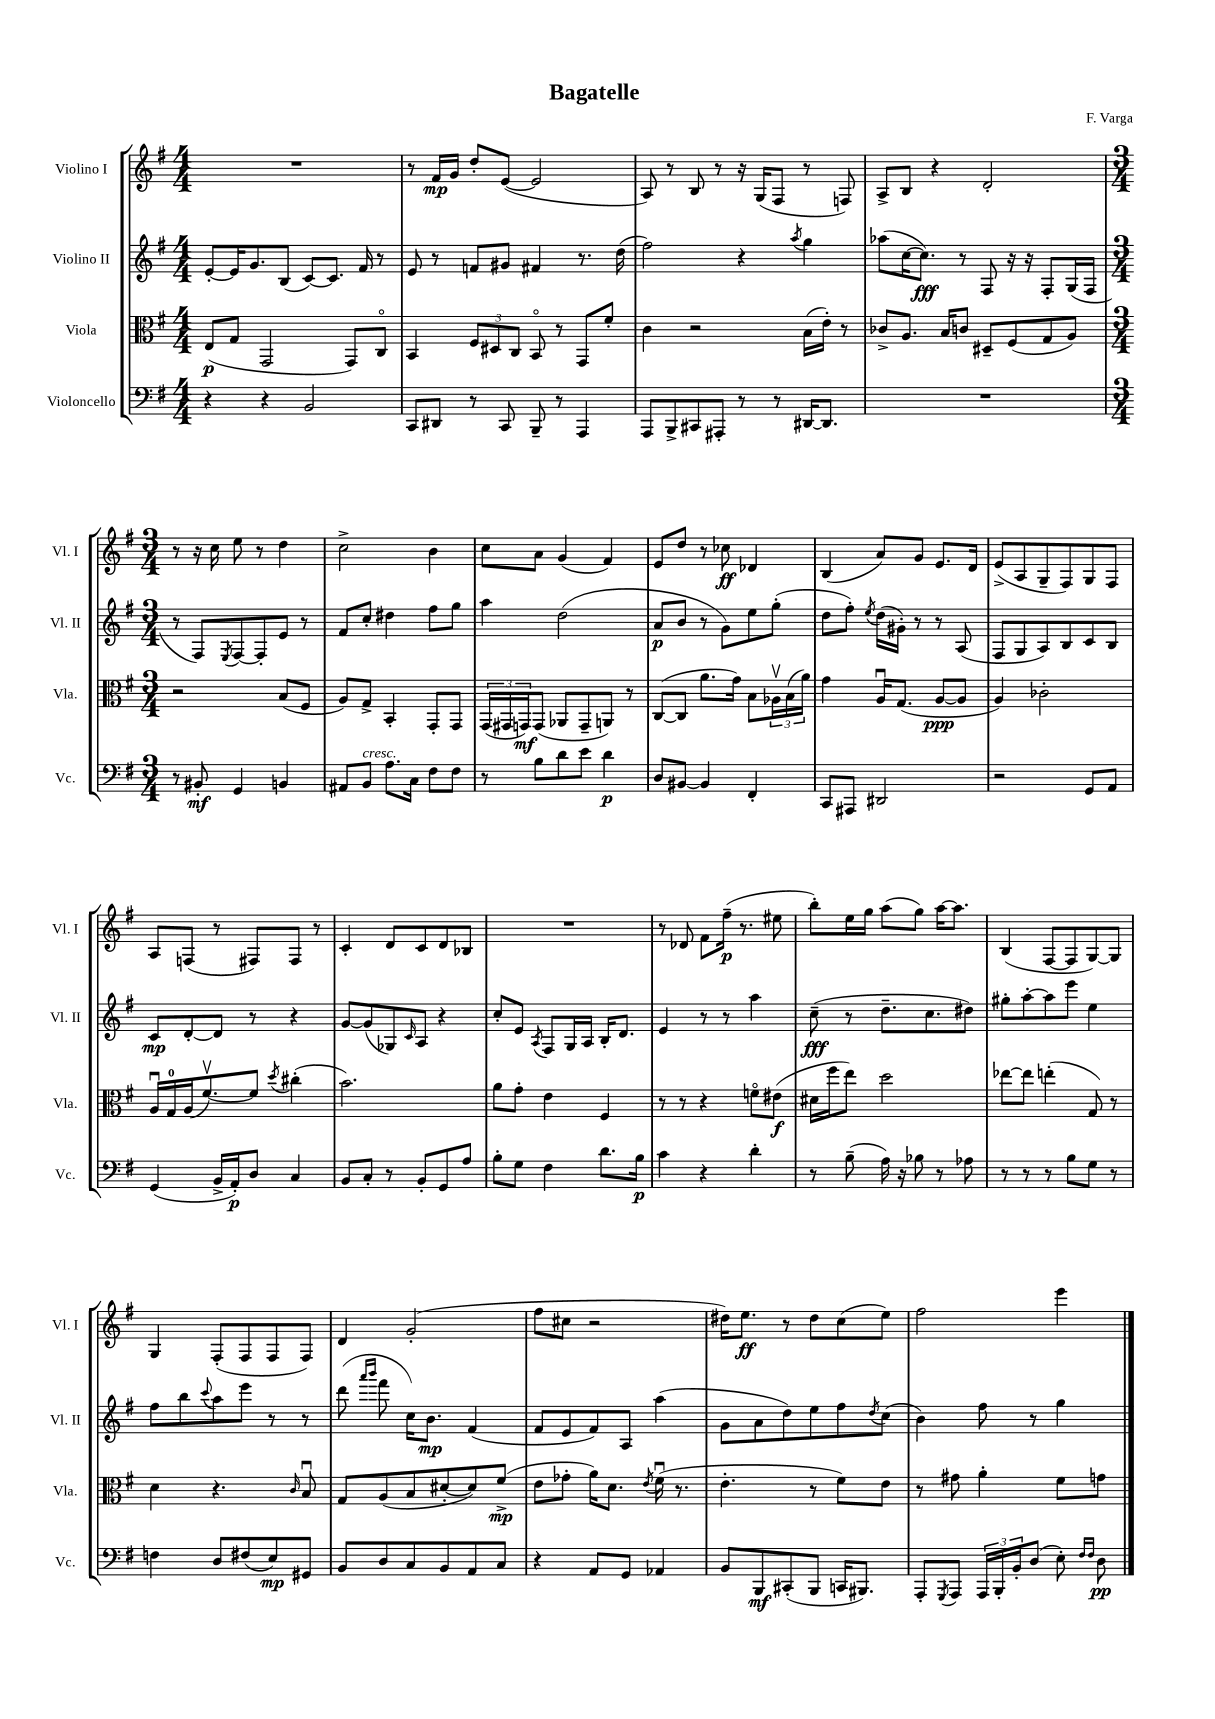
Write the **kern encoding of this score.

**kern	**kern	**kern	**kern
*staff4	*staff3	*staff2	*staff1
*clefF4	*clefC3	*clefG2	*clefG2
*k[f#]	*k[f#]	*k[f#]	*k[f#]
*M4/4	*M4/4	*M4/4	*M4/4
4r	(8E	[8e'	1r
.	8G	16e]	.
.	.	8.g	.
4r	2GG	.	.
.	.	(8B	.
2BB	.	[8c)	.
.	.	8.c]	.
.	8GG)	.	.
.	.	16f#	.
.	8Co	8r	.
=	=	=	=
8CC	4BB	8e	8r
8DD#	.	8r	16f#
.	.	.	16g
8r	12F#	8f	8dd'
.	12D#	.	.
8CC	.	8g#	([8e
.	12C	.	.
8BBB~	8BBo	4f#	2e]
8r	8r	.	.
4AAA	8GG	8.r	.
.	8f#'	.	.
.	.	(16dd	.
=	=	=	=
8AAA	4c	2ff#)	8A)
8BBB^	.	.	8r
8CC#	2r	.	8B
8AAA#'	.	.	8r
8r	.	4r	16r
.	.	.	(16G
8r	.	.	8F#
.	.	8qaa	.
[16DD#	(16B	4gg	8r
8.DD#]	16e')	.	.
.	8r	.	8F)
=	=	=	=
1r	8c-^	(8aa-	8A^
.	8.A	[16cc	8B
.	.	8.cc])	.
.	.	.	4r
.	16B	.	.
.	8c	8r	.
.	8D#~	8F#	2d'
.	(8F#	16r	.
.	.	16r	.
.	8G	8F#'	.
.	8A)	(16G	.
.	.	16F#	.
=	=	=	=
*M3/4	*M3/4	*M3/4	*M3/4
8r	2r	8r	8r
8BB#'	.	8F#)	16r
.	.	.	16cc
.	.	8qE	.
4GG	.	[8F#	8ee
.	.	8F#']	8r
4BB	(8B	8e	4dd
.	8F#	8r	.
=	=	=	=
8AA#	8A)	8f#	2cc^
8BB	8G^	8cc'	.
8.A	4BB'	4dd#	.
16C	.	.	.
8F#	8GG'	8ff#	4b
8F#	8GG	8gg	.
=	=	=	=
8r	(24GG	4aa	8cc
.	24GG#	.	.
.	24GG)	.	.
8B	(8GG	.	8a
8d	8AA-	(2dd	(4g
8e	8GG~	.	.
4d	8AA)	.	4f#)
.	8r	.	.
=	=	=	=
8D	([8C	8a	8e
[8BB#	8C]	8b	8dd
4BB#]	8.a	8r	8r
.	.	8g)	8cc-
.	16g)	.	.
4FF#'	8B	8ee	4d-
.	24A-v	(8gg'	.
.	(24B	.	.
.	24a)	.	.
=	=	=	=
8CC	4g	8dd	(4B
8AAA#	.	8ff#')	.
.	.	8qee	.
2DD#	16Au	(16dd	8a)
.	(8.G	16g#')	.
.	.	8r	8g
.	[8A	8r	8.e
.	8A]	(8A	.
.	.	.	16d
=	=	=	=
2r	4A)	8F#	(8e^
.	.	8G	8A
.	2c-'	8A)	8G~
.	.	8B	8F#)
8GG	.	8c	8G
8AA	.	8B	8F#
=	=	=	=
(4GG	16Au	8c	8A
.	16G	.	.
.	(16A	[8d'	(8F
.	[8.f#v)	.	.
16BB^	.	8d]	8r
16AA')	.	.	.
8D	8f#]	8r	8F#)
.	8qdd	.	.
4C	(4cc#'	4r	8F#
.	.	.	8r
=	=	=	=
8BB	2.b)	[8g	4c'
8C'	.	(8g]	.
8r	.	8G-)	8d
.	.	16qqc	.
8BB'	.	8A	8c
8GG	.	4r	8d
8A	.	.	8B-
=	=	=	=
8B'	8a	8cc'	2.r
8G	8g'	8e	.
.	.	8qA	.
4F#	4e	8F#	.
.	.	16G	.
.	.	16A	.
8.d	4F#	16B'	.
.	.	8.d	.
16B	.	.	.
=	=	=	=
4c	8r	4e	8r
.	8r	.	8d-
4r	4r	8r	8f#
.	.	8r	(16ff#~
.	.	.	8.r
4d'	8fo	4aa	.
.	(8e#	.	8ee#
=	=	=	=
8r	16d#	(8cc~	8bb')
.	16ff#	.	.
(8B~	8ee)	8r	16ee
.	.	.	16gg
16A)	2dd	8.dd~	(8aa
16r	.	.	.
8B-	.	.	8gg)
.	.	8.cc	.
8r	.	.	[16aa
.	.	.	8.aa]
8A-	.	8dd#)	.
=	=	=	=
8r	[8ee-	8gg#'	(4B
8r	8ee-]	[8aa'	.
8r	(4ee'	8aa]	[8F#
8B	.	8eee	8F#]
8G	8G)	4ee	[8G)
8r	8r	.	8G]
=	=	=	=
4F	4d	8ff#	4G
.	.	8bb	.
.	.	8qqccc	.
8D	4.r	8aa	(8F#'
(8F#	.	8eee	8F#
8E)	.	8r	8F#
.	16qqc	.	.
8GG#	8Bu	8r	8F#)
=	=	=	=
8BB	8G	(8ddd	4d
.	.	16qqaaa	.
.	.	16qqbbb	.
8D	(8A	8fff#	.
8C	8B	16cc)	(2g'
.	.	8.b	.
8BB	[8d#'	.	.
8AA	8d#])	(4f#	.
8C	(8f#^	.	.
=	=	=	=
4r	8e	8f#	8ff#
.	8g-'	8e	8cc#
8AA	16a)	8f#)	2r
.	8.d	.	.
8GG	.	8A	.
.	8qe	.	.
4AA-	(16f#u	(4aa	.
.	8.r	.	.
=	=	=	=
8BB	4.e'	8g	16dd#)
.	.	.	8.ee
8BBB	.	8a	.
(8CC#'	.	8dd)	8r
8BBB	8r	8ee	8dd#
16CC	8f#)	8ff#	(8cc
8.BBB#)	.	.	.
.	.	8qdd	.
.	8e	(8cc	8ee)
=	=	=	=
8AAA'	8r	4b)	2ff#
8qGGG	.	.	.
8AAA	8g#	.	.
24AAA	4a'	8ff#	.
24BBB'	.	.	.
24BB'	.	.	.
(8D	.	8r	.
8E')	8f#	4gg	4eee
16qqF#	.	.	.
16qqF#	.	.	.
8D	8g	.	.
==	==	==	==
*-	*-	*-	*-
